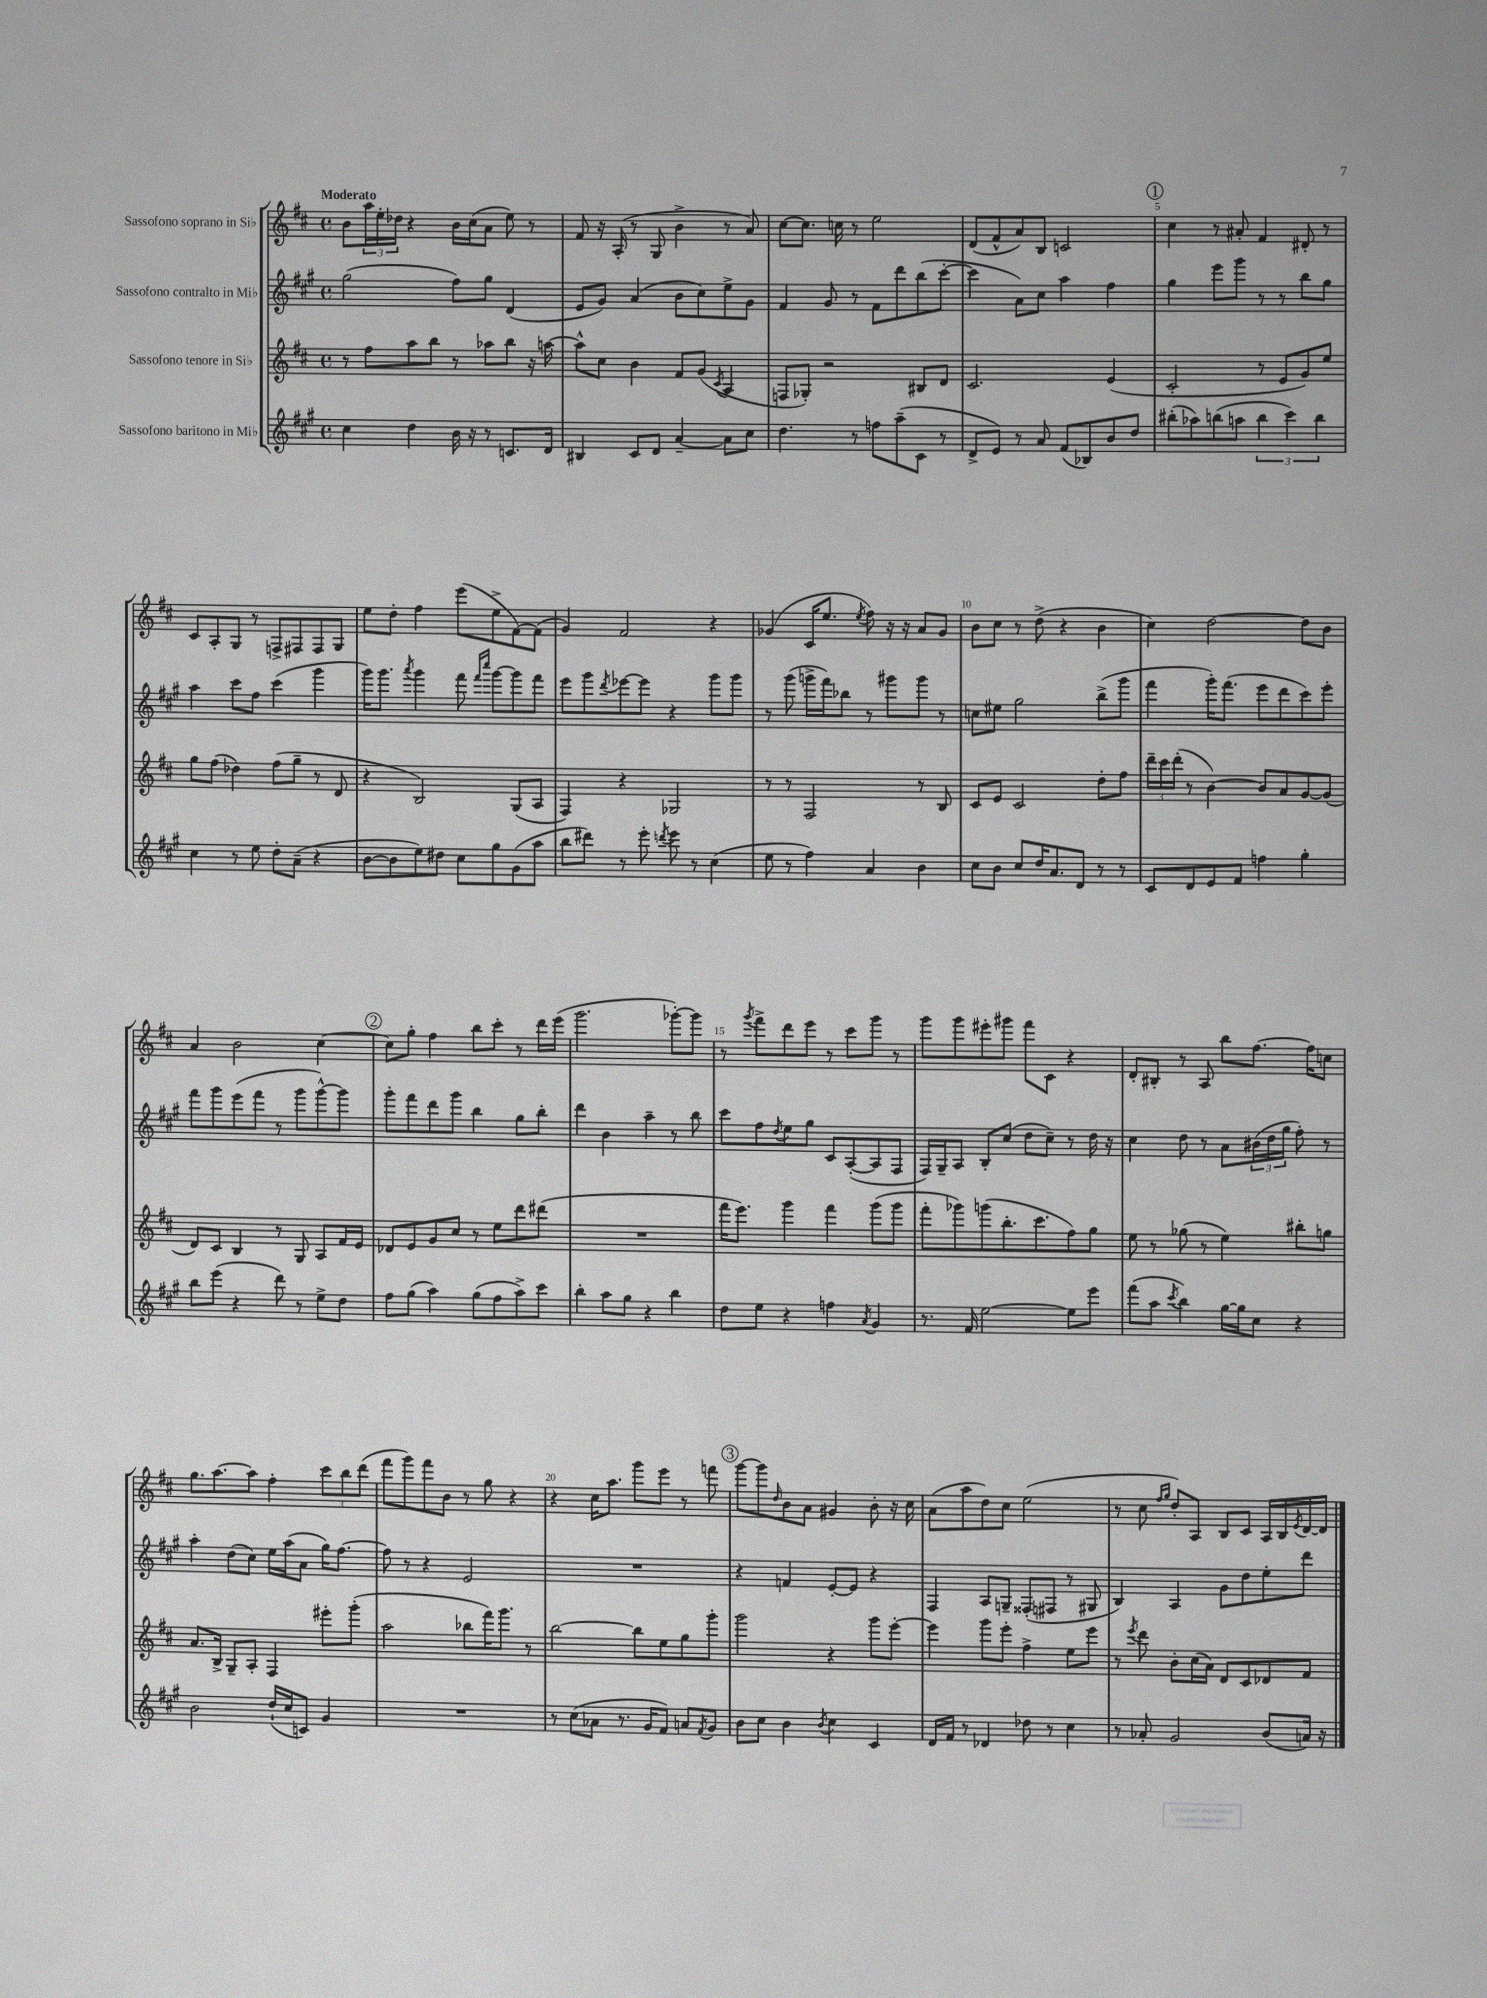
<<
\new StaffGroup <<
\new Staff = "s0" \with { instrumentName = "Sassofono soprano in Sib" } {
    \clef treble \key d \major \defaultTimeSignature \time 4/4 \tempo "Moderato"
    b'8 \tuplet 3/2 { a''16 e''16-. des''16 } r4 b'16 cis''16( a'8 e''8) r8 |
    fis'8 r16 a16-.( r8 g8 b'4-> r8 a'8) |
    cis''8~ cis''8. c''16 r8 e''2 |
    d'8( fis'8-^ a'8) b8 c'2 |
    \mark \markup { \circle "1" } cis''4 r8 ais'8-. fis'4 dis'8-. r8 |
    cis'8 a8-. g8 r8 f8-> fis8 fis8 g8 |
    e''8 d''8-. fis''4 e'''8( e''8-> fis'8~) fis'8( |
    g'4) fis'2 r4 |
    ges'4( cis'16 e''8. \acciaccatura { e''8 } fis''8) r16 r16 a'8 ges'8 |
    b'8 cis''8 r8 d''8->( r4 b'4 |
    cis''4) d''2~ d''8 b'8 |
    a'4 b'2 cis''4~ |
    \mark \markup { \circle "2" } cis''8 g''8-. fis''4 b''8 cis'''8-. r8 d'''16 e'''16( |
    g'''2. ges'''8~-.) ges'''8 |
    r8 \acciaccatura { g'''8 } fis'''8-> d'''8 e'''8 r8 cis'''8 g'''8 r8 |
    g'''8 g'''8 eis'''8-. gis'''8 fis'''8 cis'8 r4 |
    d'8-. bis8-. r8 a8 b''8 fis''8.~ fis''16 c''8 |
    g''8. a''8.~ a''8 fis''4-. \tuplet 3/2 { cis'''8 b''8 d'''8( } |
    fis'''8 g'''8) fis'''8 b'8 r8 g''8 r4 |
    r4 cis''16 a''8. g'''8 e'''8 r8 f'''8 |
    \mark \markup { \circle "3" } g'''8~ g'''8 \grace { d''16 } b'8 a'8 gis'4 b'8-. r16 cis''16 |
    a'8( a''8 d''8) cis''8 e''2( |
    r8 cis''8 \grace { fis''16 g''16 } d''8-.) a8 b8 cis'8 a16 b16 \acciaccatura { e'8 } d'16~ d'16 \bar "|." |
}
\new Staff = "s1" \with { instrumentName = "Sassofono contralto in Mib" } {
    \clef treble \key a \major \defaultTimeSignature \time 4/4
    gis''2( fis''8) gis''8 d'4( |
    e'8 gis'8) a'4( b'8 cis''8) e''8-> gis'8 |
    fis'4 gis'8 r8 fis'8 d'''8 b''8( cis'''8~-. |
    cis'''4 a'8) cis''8 a''4 fis''4 |
    \mark \markup { \circle "1" } gis''4 e'''8 gis'''8 r8 r8 b''8 gis''8 |
    a''4 cis'''8 fis''8 cis'''4( gis'''4 |
    gis'''16) gis'''8. \acciaccatura { a'''8 } gis'''4 fis'''8 \grace { fis'''16 cis''''16 } gis'''8~ gis'''8 fis'''8 |
    e'''8 gis'''8 \acciaccatura { d'''8 } ees'''8~ ees'''8 r4 gis'''8 gis'''8 |
    r8 gis'''8( g'''16-> fis'''16) bes''8 r8 gis'''8 gis'''8 r8 |
    c''8 eis''8 gis''2 b''8->( gis'''8 |
    fis'''4 gis'''16-.) fis'''8.( e'''8 d'''8 cis'''8) e'''8-. |
    fis'''8 gis'''8 e'''8( fis'''8 r8 gis'''8 gis'''8~-^) gis'''8 |
    \mark \markup { \circle "2" } gis'''8-. fis'''8 d'''8 gis'''8 b''4 gis''8 b''8-. |
    d'''4 b'4 a''4-- r8 b''8 |
    cis'''8 fis''8 \acciaccatura { d''8 } e''8 gis''8 cis'8 a8~-.( a8 fis8 |
    fis16) gis16-- a8 b8-. cis''8( d''8 cis''8--) r8 d''16 r16 |
    cis''4 d''8 r8 a'8 \tuplet 3/2 { bis'16( d''16 gis''16 } fis''8-.) r8 |
    a''4-. d''8( cis''8) e''16 a''16( a'8 gis''16) fis''8.~ |
    fis''8 r8 r4 e'2 |
    R1 |
    \mark \markup { \circle "3" } r4 f'4 e'8~-. e'8 r4 |
    fis4 a8 g8-- fisis8-.( fis8 r8 gis8 |
    b4) a4 gis'8 d''8 e''8-. d'''8 \bar "|." |
}
\new Staff = "s2" \with { instrumentName = "Sassofono tenore in Sib" } {
    \clef treble \key d \major \defaultTimeSignature \time 4/4
    r8 fis''8 a''8 b''8 r8 aes''8 b''8 r16 a''16~ |
    a''8-^ cis''8 b'4 fis'8 g'8( \acciaccatura { cis'8 } a4 |
    f8 ges8-.) r2 bis8 d'8 |
    cis'2. e'4( |
    \mark \markup { \circle "1" } cis'2-. r8 e'8 g'8) e''8 |
    g''8 fis''8( des''4) fis''8( g''8-- r8 d'8 |
    r4 b2) g8( a8 |
    fis4) r4 ges2 |
    r8 r8 fis2 r8 b8 |
    cis'8 e'8 cis'2 d''8-. fis''8 |
    \tuplet 3/2 { d'''16-- cis'''16 d'''16-.( } r8 b'4~) b'8 a'8 g'8~ g'8( |
    d'8) cis'8 b4 r8 g8 a8 fis'16 e'16 |
    \mark \markup { \circle "2" } des'8 e'8 g'8 cis''8 r8 e''8 d'''8 dis'''8( |
    R1 |
    fis'''16 e'''8.) g'''4 fis'''4 g'''8( g'''8 |
    fis'''8-. ges'''8) g'''8( b''8.-. cis'''8. fis''8) g''8 |
    e''8 r8 ges''8( r8 e''4) bis''8-. g''8 |
    a'8. b16-> g8-- a8-. fis4 eis'''8-. g'''8-.( |
    a''2 bes''8 fis'''16) g'''8. r8 |
    b''2~ b''8 e''8 g''8 g'''8-. |
    \mark \markup { \circle "3" } g'''2 r4 g'''8 e'''8~-. |
    e'''4 g'''8 e'''8-. fis''4-> e''8 e'''8 |
    r8 \acciaccatura { e'''8 } d'''8 b'8-. cis''16( a'16) d'8 cis'8 des'8 fis'8 \bar "|." |
}
\new Staff = "s3" \with { instrumentName = "Sassofono baritono in Mib" } {
    \clef treble \key a \major \defaultTimeSignature \time 4/4
    cis''4 d''4 b'16 r16 r8 c'8. d'16 |
    bis4 cis'8 d'8 a'4~-- a'8 cis''8 |
    d''4. r8 f''8 a''8--( cis'8 r8 |
    d'8-> e'8) r8 a'8 fis'8( bes8) b'8 d''8 |
    \mark \markup { \circle "1" } bis''8-.( aes''8) b''8( a''8 \tuplet 3/2 { b''4 cis'''4) b''4 } |
    cis''4 r8 e''8 d''8-. a'8--( r4 |
    b'8~ b'8 e''8) dis''8 cis''8 gis''8 gis'8( a''8 |
    b''8 dis'''8) r8 e'''8-. \acciaccatura { d'''8 } e'''8 r8 cis''4( |
    e''8 r8 fis''4) a'4 b'4 |
    cis''8 b'8 cis''8 d''16 a'8. d'8 r8 r8 |
    cis'8 d'8 e'8 fis'8 f''4 gis''4-. |
    b''8 e'''8( r4 d'''8) r8 e''8-> d''8 |
    \mark \markup { \circle "2" } fis''8 gis''8( a''4) gis''8( fis''8 a''8->) cis'''8 |
    b''4-. a''8 gis''8 r4 b''4 |
    d''8 e''8 r4 f''4 \acciaccatura { a'8 } gis'4 |
    r8. fis'16 e''2~ e''8 e'''8 |
    fis'''8( a''8 \acciaccatura { cis'''8 } b''4) gis''16~ gis''16 cis''8 r4 |
    b'2 d''16-!( cis''16 c'8) gis'4 |
    R1 |
    r8 cis''8( aes'8 r8. gis'16 fis'8) a'8 \acciaccatura { fis'8 } gis'8 |
    \mark \markup { \circle "3" } b'8 cis''8 b'4 \acciaccatura { b'8 } cis''4 cis'4 |
    d'16 fis'16 r8 des'4 des''8 r8 cis''4 |
    r8 aes'8-. gis'2 b'8( a'16) r16 \bar "|." |
}
>>
>>
\layout { \context { \Score \override BarNumber.break-visibility = ##(#f #t #t) barNumberVisibility = #(every-nth-bar-number-visible 5) } }
